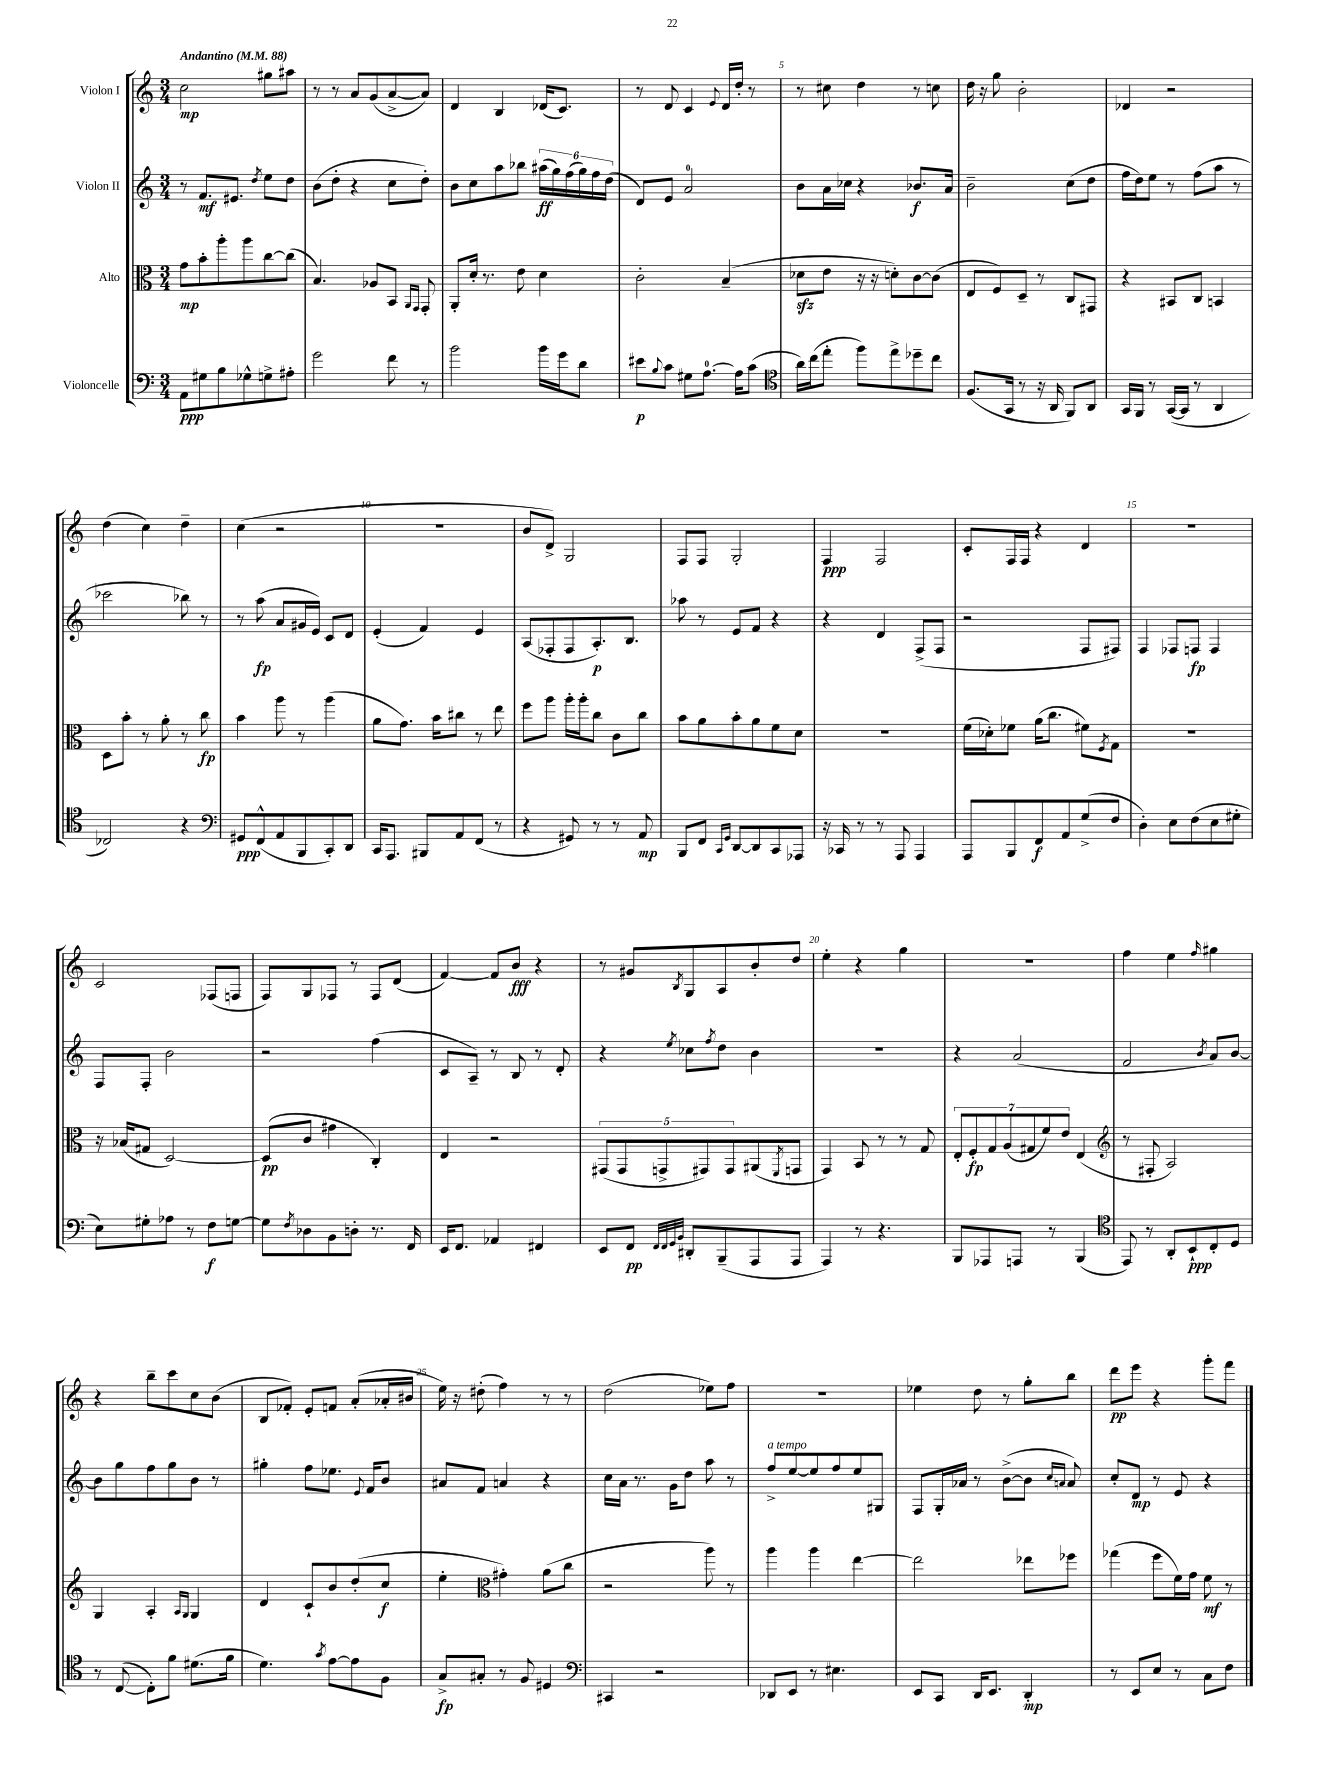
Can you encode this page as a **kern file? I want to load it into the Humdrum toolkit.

**kern	**kern	**kern	**kern
*staff4	*staff3	*staff2	*staff1
*clefF4	*clefC3	*clefG2	*clefG2
*k[]	*k[]	*k[]	*k[]
*M3/4	*M3/4	*M3/4	*M3/4
*MM88	*MM88	*MM88	*MM88
8AA	8g	8r	2cc
8G#	8b'	8.f	.
8B	8aa'	.	.
.	.	8.e#	.
8G-^^	8aa	.	.
.	.	8qdd	.
8G^	[8cc	8ee	8gg#
8A#'	(8cc]	8dd	8aa#
=	=	=	=
2g	4.B)	(8b	8r
.	.	8dd'	8r
.	.	4r	8a
.	8A-	.	(8g
8f	8BB	8cc	[8a^
.	16qqAA	.	.
.	16qqGG	.	.
8r	8GG'	8dd')	8a])
=	=	=	=
2b	8AA'	8b	4d
.	16d'	8cc	.
.	8.r	.	.
.	.	8aa	4B
.	8e	8bb-	.
16b	4d	(24aa#	(16d-
.	.	24gg)	.
16g	.	.	8.c)
.	.	(24ff	.
8d	.	24gg)	.
.	.	24ff	.
.	.	(24dd	.
=	=	=	=
8e#	2c'	8d)	8r
8qqB	.	.	.
8c	.	8e	8d
8G#	.	2a	4c
[8.A	.	.	.
.	.	.	8qqe
.	(4B~	.	16d
16A]	.	.	16dd'
(8c	.	.	8r
=	=	=	=
*clefC4	*	*	*
16a)	8d-	8b	8r
(16cc	.	.	.
8ee'	8e	16a	8cc#
.	.	16cc-	.
8ff)	16r	4r	4dd
.	16r	.	.
8ee^	8d')	.	.
8dd-~	[8c	8.b-	8r
8cc	(8c]	.	8cc
.	.	16a	.
=	=	=	=
(8.F	8E	2b~	16dd
.	.	.	16r
.	8F)	.	8gg
16GG	.	.	.
8r	8D~	.	2b'
16r	8r	.	.
16AA	.	.	.
8FF)	8C	(8cc	.
8AA	8GG#	8dd	.
=	=	=	=
16GG	4r	16ff	4d-
16FF	.	16dd)	.
8r	.	8ee	.
([16GG	8BB#	8r	2r
16GG]	.	.	.
8r	8C	(8ff	.
4AA	4BB	8aa	.
.	.	8r	.
=	=	=	=
2C-)	8D	2ccc-	(4dd
.	8b'	.	.
.	8r	.	4cc)
.	8a'	.	.
4r	8r	8bb-)	4dd~
.	8cc	8r	.
=	=	=	=
*clefF4	*	*	*
8GG#	4b	8r	(4cc
(8FF^^	.	(8aa	.
8AA	8aa	8a	2r
8BBB	8r	16g#	.
.	.	16e)	.
8CC')	(4aa	8c	.
8DD	.	8d	.
=	=	=	=
16CC	8a	(4e'	2.r
8.AAA	.	.	.
.	8.g)	.	.
8BBB#	.	4f)	.
.	16b	.	.
8AA	8cc#	.	.
(8FF	8r	4e	.
8r	8ee	.	.
=	=	=	=
4r	8ff	(8A	8b
.	8aa	8F-'	8d^)
8GG#)	16aa'	8F-	2G
.	16aa'	.	.
8r	8cc	8.A')	.
8r	8c	.	.
.	.	8.B	.
8AA	8cc	.	.
=	=	=	=
8BBB	8b	8aa-	8F
8FF	8a	8r	8F
16qqCC	.	.	.
16qqGG	.	.	.
[8DD	8b'	8e	2G'
8DD]	8a	8f	.
8CC	8f	4r	.
8AAA-	8d	.	.
=	=	=	=
16r	2.r	4r	4F
16CC-	.	.	.
8r	.	.	.
8r	.	4d	2F
8AAA	.	.	.
4AAA	.	(8F^	.
.	.	8F	.
=	=	=	=
8AAA	(16f	2r	8c'
.	16d-')	.	.
8BBB	8f-	.	16F
.	.	.	16F
8FF	(16a	.	4r
.	8.cc	.	.
8AA	.	.	.
(8G^	8f#)	8F	4d
.	8qF	.	.
8F	8G	8F#)	.
=	=	=	=
4D')	2.r	4F	2.r
8E	.	8F-	.
(8F	.	8F	.
8E	.	4F	.
8G#'	.	.	.
=	=	=	=
8E)	16r	8F	2c
.	(16B-	.	.
8G#'	8G#	8F'	.
8A-	[2D)	2b	.
8r	.	.	.
8F	.	.	(8F-
[8G	.	.	8F
=	=	=	=
8G]	(8D]	2r	8F)
8qF	.	.	.
8D-	8c	.	8G
8BB	4g#	.	8F-
8D'	.	.	8r
8.r	4C')	(4ff	8F-
.	.	.	(8d
16FF	.	.	.
=	=	=	=
16EE	4E	8c	[4f)
8.FF	.	.	.
.	.	8A~)	.
4AA-	2r	8r	8f]
.	.	8B	8b
4FF#	.	8r	4r
.	.	8d'	.
=	=	=	=
8EE	(10GG#	4r	8r
.	10GG#	.	.
8FF	.	.	8g#
.	10GG^	.	.
32qqFF	.	.	.
32qqFF	.	.	.
32qqGG	.	.	.
32qqBB	.	8qee	8qB
8DD#'	.	8cc-	8G
.	10GG#)	.	.
.	.	8qff	.
(8BBB~	.	8dd	8A
.	10GG#	.	.
8AAA	(8AA#	4b	8b'
.	8qFF	.	.
8AAA	8GG	.	8dd
=	=	=	=
4AAA)	4GG)	2.r	4ee'
8r	8BB	.	4r
4.r	8r	.	.
.	8r	.	4gg
.	8G	.	.
=	=	=	=
8BBB	14E'	4r	2.r
.	14F'	.	.
8AAA-	.	.	.
.	14G	.	.
.	(14A	.	.
8AAA	.	(2a	.
.	14G#	.	.
.	14f)	.	.
8r	.	.	.
.	14e	.	.
(4BBB	(4E	.	.
=	=	=	=
*clefC4	*clefG2	*	*
8EE)	8r	2f	4ff
8r	8F#'	.	.
8AA'	2A)	.	4ee
8BB`	.	.	.
.	.	8qb	16qqff
8C'	.	8a)	4gg#
8D	.	[8b	.
=	=	=	=
8r	4G	8b]	4r
([8C	.	8gg	.
8C'])	4A'	8ff	8bb~
8f	.	8gg	8ccc
.	16qqA	.	.
.	16qqG	.	.
(8.d#	4G	8b	8cc
.	.	8r	(8b
16f	.	.	.
=	=	=	=
4.d)	4d	4gg#'	8B
.	.	.	8f-')
.	8c`	8ff	8e'
8qg	.	.	.
[8e	8b	8.ee-	8f
8e]	(8dd'	.	(8a'
.	.	8qqe	.
.	.	16f	.
8F	8cc	8b	16a-'
.	.	.	16b#
=	=	=	=
8G^	4ee'	8a#	16ee)
.	.	.	16r
8G#'	.	8f	(8dd#'
*	*clefC3	*	*
8r	4g#')	4a	4ff)
8F	.	.	.
4D#	(8a	4r	8r
.	8cc	.	8r
=	=	=	=
*clefF4	*	*	*
4CC#	2r	16cc	(2dd
.	.	16a	.
.	.	8.r	.
2r	.	.	.
.	.	16g	.
.	.	8dd	.
.	8aa)	8aa	8ee-)
.	8r	8r	8ff
=	=	=	=
8DD-	4aa	8ff^	2.r
8EE	.	[8ee	.
8r	4aa	8ee]	.
4.E#	.	8ff	.
.	[4ee	8ee	.
.	.	8G#	.
=	=	=	=
8EE	2ee]	8F	4ee-
8CC	.	16G'	.
.	.	16a-	.
16DD	.	8r	8dd
8.EE	.	.	.
.	.	([8b^	8r
4DD'	8ee-	8b]	8gg'
.	.	16qqcc	.
.	.	16qqa	.
.	8ff-	8a)	8bb
=	=	=	=
8r	(4gg-	8cc'	8ddd
8EE	.	8d	8eee
8E	8ff	8r	4r
8r	16f)	8e	.
.	16g	.	.
8C	8f	4r	8ggg'
8F	8r	.	8fff
==	==	==	==
*-	*-	*-	*-
